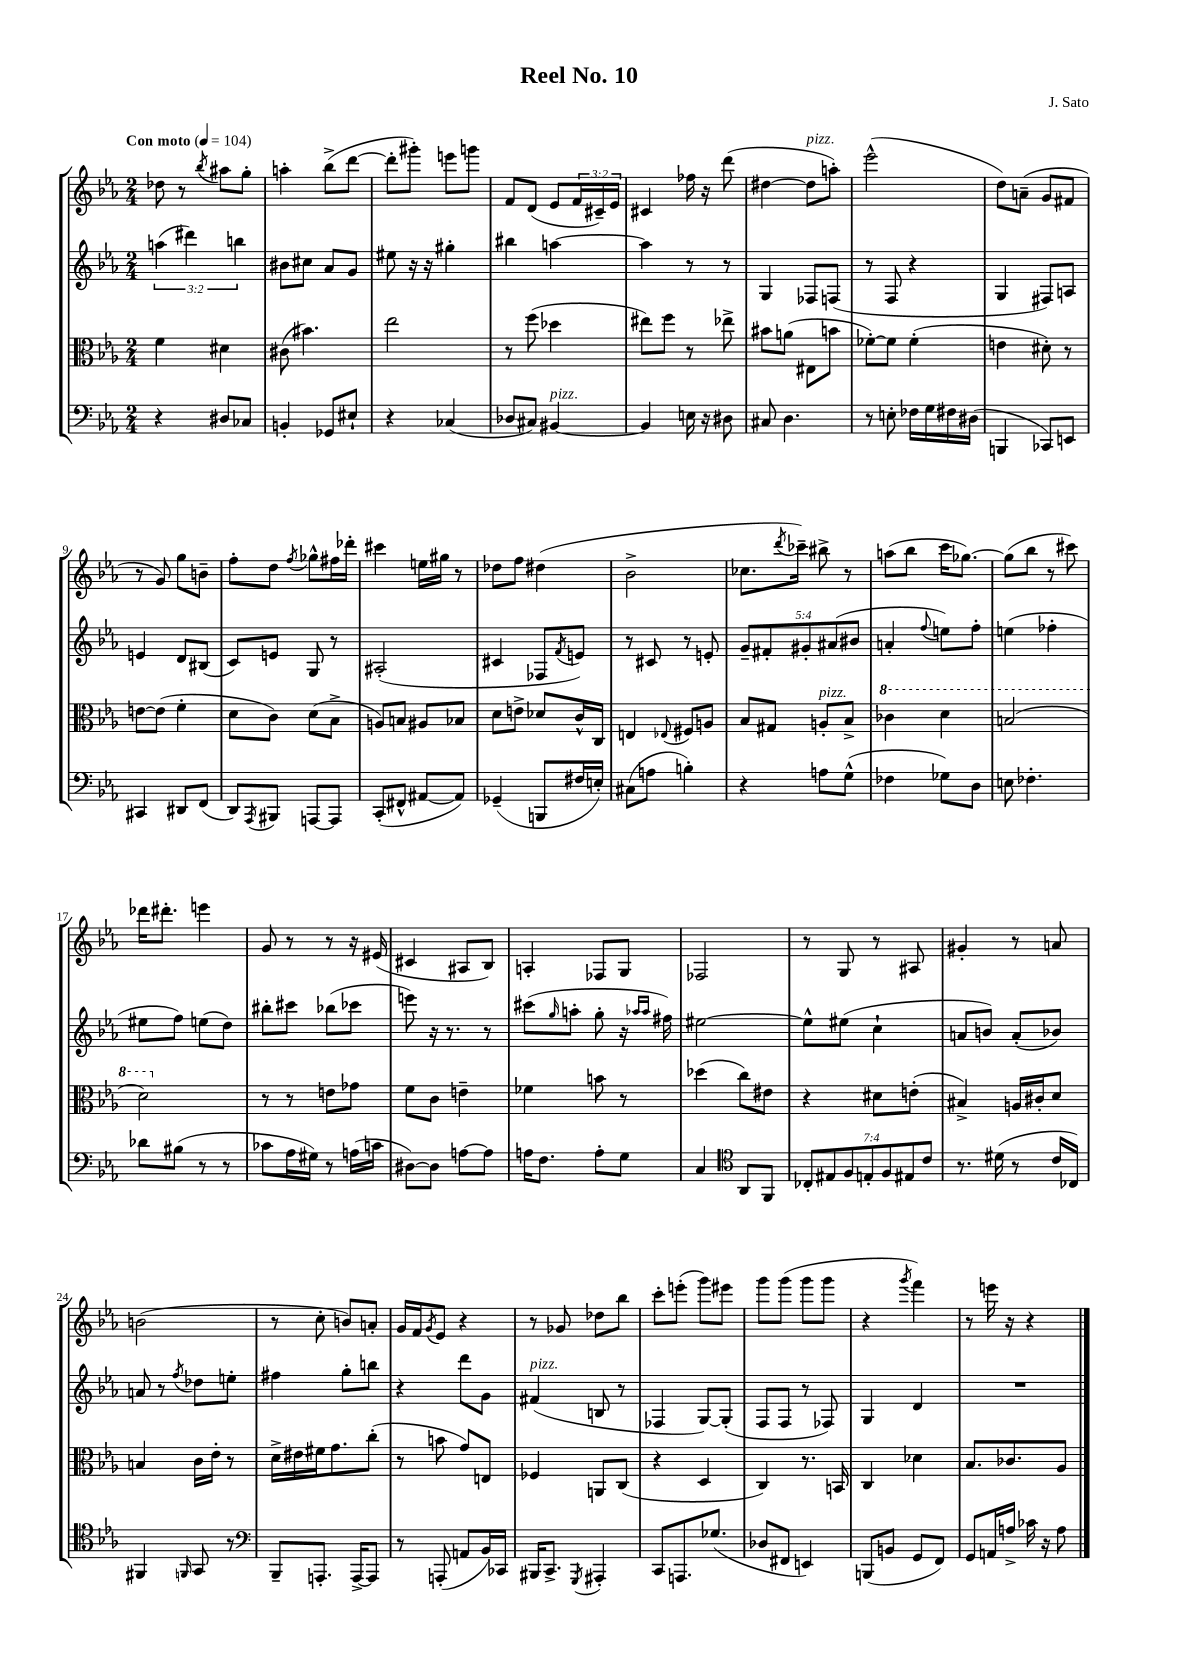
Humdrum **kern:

**kern	**kern	**kern	**kern
*staff4	*staff3	*staff2	*staff1
*clefF4	*clefC3	*clefG2	*clefG2
*k[b-e-a-]	*k[b-e-a-]	*k[b-e-a-]	*k[b-e-a-]
*M2/4	*M2/4	*M2/4	*M2/4
*MM104	*MM104	*MM104	*MM104
4r	4f\	(6aa\	8dd-\
.	.	.	8r
.	.	6ddd#\)	.
.	.	.	8qbb-/
8D#/L	4d#\	.	8aa#\L
.	.	6bb\	.
8C-/J	.	.	8gg'\J
=	=	=	=
4BB'/	(8c#\	8b#\L	4aa'\
.	4.b#\)	8cc#\J	.
8GG-/L	.	8a-/L	(8bb-^\L
8E#`/J	.	8g/J	[8ddd\J
=	=	=	=
4r	2ee-\	8ee#\	8ddd'\]L
.	.	16r	8ggg#'\J)
.	.	16r	.
(4C-/	.	4gg#'\	8eee\L
.	.	.	8ggg\J
=	=	=	=
8D-/L	8r	4bb#\	8f/L
8C#/J)	(8ff\	.	(8d/J
[4BB#/	4dd-\	[4aa\	8e-/L
.	.	.	24f/L
.	.	.	24c#~/)
.	.	.	24e-/JJ
=	=	=	=
4BB#/]	8ee#\L)	4aa\]	4c#/
.	8ff\J	.	.
16E\	8r	8r	16ff-\
16r	.	.	16r
8D#\	8ee-^\	8r	(8ddd\
=	=	=	=
8C#/	8b#\L	4G/	[4dd#\
4.D\	(8a\J	.	.
.	8E#\L	8F-/L	8dd#\]L
.	8b\J	(8F/J	8aa'\J)
=	=	=	=
8r	[8f-'\L)	8r	(2eee-^^\
8E'\	8f-\]J	8F/	.
16F-\LL	(4f-'\	4r	.
16G\	.	.	.
16F#\	.	.	.
(16D#\JJ	.	.	.
=	=	=	=
4BBB/	4e\	4G/	8dd\L)
.	.	.	(8a~\J
8CC-/L)	8d#'\)	8F#/L)	8g/L
8EE/J	8r	8A/J	8f#/J
=	=	=	=
4CC#/	[8e\L	4e/	8r
.	(8e\]J	.	8g/)
8DD#/L	4f'\	8d/L	8gg\L
(8FF/J	.	(8B#/J	8b~\J
=	=	=	=
8DD/L)	8d\L	8c/L)	8ff'\L
8qAAA-/	.	.	.
8BBB#/J	8c\J)	8e/J	8dd\J
.	.	.	8qff/
[8AAA/L	(8d\L	8G/	8gg-^^\L
8AAA/]J	8B-^\J	8r	16ff#\L
.	.	.	16ddd-'\JJ
=	=	=	=
(8CC'/L	8A/L)	(2A#'/	4ccc#\
8FF#^^/J	8B/J	.	.
[8AA#/L	8A#/L	.	16ee\LL
.	.	.	16gg#\JJ
8AA#/]J)	8B-/J	.	8r
=	=	=	=
(4GG-~/	8d\L	4c#/	8dd-\L
.	8e^\J	.	8ff\J
8BBB/L	8d-/L	8F-/L	(4dd#\
.	.	8qf/	.
16F#/L	16c^^/L	8e/J)	.
16E'/JJ)	16C/JJ	.	.
=	=	=	=
(8C#\L	4E/	8r	2b-^\
8A\J	.	8c#/	.
.	8qqE-/	.	.
4B'\)	8F#/L	8r	.
.	8A/J	8e'/	.
=	=	=	=
4r	8B-/L	10g~/L	8.cc-\L
.	.	10f#'/	.
.	8G#/J	.	.
.	.	.	8qddd/
.	.	.	16ccc-~\Jk)
.	.	10g#'/	.
8A\L	8A'/L	.	8bb#^\
.	.	(10a#/	.
(8G^^\J	8B-^/J	.	8r
.	.	10b#/J	.
=	=	=	=
4F-\	4cc-\	4a'/	(8aa\L
.	.	.	8bb-\J
.	.	8qqff/	.
8G-\L)	4dd\	8ee\L)	16ccc\LK
.	.	.	[8.gg-\J)
8D\J	.	8ff'\J	.
=	=	=	=
8E\	(2b/	(4ee\	(8gg-\]L
4.F-'\	.	.	8bb-\J
.	.	4ff-'\	8r
.	.	.	8ccc#\)
=	=	=	=
8d-\L	2dd\)	8ee#\L	16ddd-\LK
.	.	.	8.ddd#'\J
(8B#\J	.	8ff\J)	.
8r	.	(8ee\L	4eee\
8r	.	8dd\J)	.
=	=	=	=
8c-\L	8r	8bb#'\L	8g/
16A-\L	8r	8ccc#\J	8r
16G#\JJ)	.	.	.
8r	8e\L	(8bb-\L	8r
(16A\LL	8g-\J	8ccc-\J	16r
16c\JJ	.	.	(16e#/
=	=	=	=
[8D#\L)	8f\L	8eee\)	4c#/
8D#\]J	8c\J	16r	.
.	.	8.r	.
[8A\L	4e~\	.	8A#/L
8A\]J	.	8r	8B-/J)
=	=	=	=
16A\LK	4f-\	(8ccc#\L	4A'/
8.F\J	.	.	.
.	.	16qqgg/	.
.	.	8aa'\J	.
8A'\L	8b\	8gg'\	8F-/L
8G\J	8r	16r	8G/J
.	.	16qqaa-/LL	.
.	.	16qqaa-/JJ	.
.	.	16ff#\)	.
=	=	=	=
4C/	(4dd-\	[2ee#\	2F-/
*clefC4	*	*	*
8AA-/L	8cc\L)	.	.
8FF/J	8e#\J	.	.
=	=	=	=
14C-'/L	4r	8ee#^^\]L	8r
14E#/	.	.	.
.	.	(8ee#\J	8G/
14F/	.	.	.
14E'/	.	.	.
.	8d#\L	4cc`\	8r
14F/	.	.	.
14E#/	.	.	.
.	(8e'\J	.	8A#/
14c/J	.	.	.
=	=	=	=
8.r	4B#^/)	8a/L	4g#'/
.	.	8b/J)	.
(16d#\	.	.	.
8r	16A/LL	(8a'/L	8r
.	16c#'/J	.	.
16c/LL	8d/J	8b-/J)	8a/
16C-/JJ)	.	.	.
=	=	=	=
4FF#/	4B/	8a/	(2b\
.	.	8r	.
16qqFF/	.	8qff/	.
8GG/	16c\LL	8dd-\L	.
.	16e-'\JJ	.	.
8r	8r	8ee'\J	.
=	=	=	=
*clefF4	*	*	*
8BBB-~/L	16d^\LL	4ff#\	8r
.	16e#\	.	.
8.AAA'/J	16f#\J	.	8cc'\
.	8.g\	.	.
.	.	8gg'\L	8b/L)
[16AAA^/LK	.	.	.
8AAA/]J	(8cc'\J	8bb\J	8a'/J
=	=	=	=
8r	8r	4r	16g/LL
.	.	.	16f/J
.	.	.	8qg/
(8AAA'/	8b\	.	8e-/J
8AA/L	8g/L)	8ddd\L	4r
16BB-/L)	8E/J	8g\J	.
16CC-/JJ	.	.	.
=	=	=	=
16BBB#/LK	4F-/	(4f#/	8r
8.CC^/J	.	.	.
.	.	.	8g-/
8qGGG/	.	.	.
4AAA#'/	8AA/L	8B/	8dd-\L
.	(8C/J	8r	8bb-\J
=	=	=	=
8CC/L	4r	4F-/	8ccc'\L
8.AAA/	.	.	(8eee'\J
.	4D/	[8G/L)	8ggg\L)
(8.G-/J	.	.	.
.	.	(8G'/]J	8eee#\J
=	=	=	=
8D-/L	4C/)	8F/L	8ggg\L
8FF#/J	.	8F/J	(8ggg\J
4EE/)	8.r	8r	8ggg\L
.	.	8F-/)	8ggg\J
.	16BB/	.	.
=	=	=	=
(8BBB/L	4C/	4G/	4r
8BB/J	.	.	.
.	.	.	8qggg/
8GG/L	4d-\	4d/	4fff\)
8FF/J)	.	.	.
=	=	=	=
8GG/L	8.B-/L	2r	8r
16AA/L	.	.	16eee\
16A^/JJ	8.c-/	.	16r
16c-\	.	.	4r
16r	.	.	.
8A\	8A-/J	.	.
==	==	==	==
*-	*-	*-	*-
